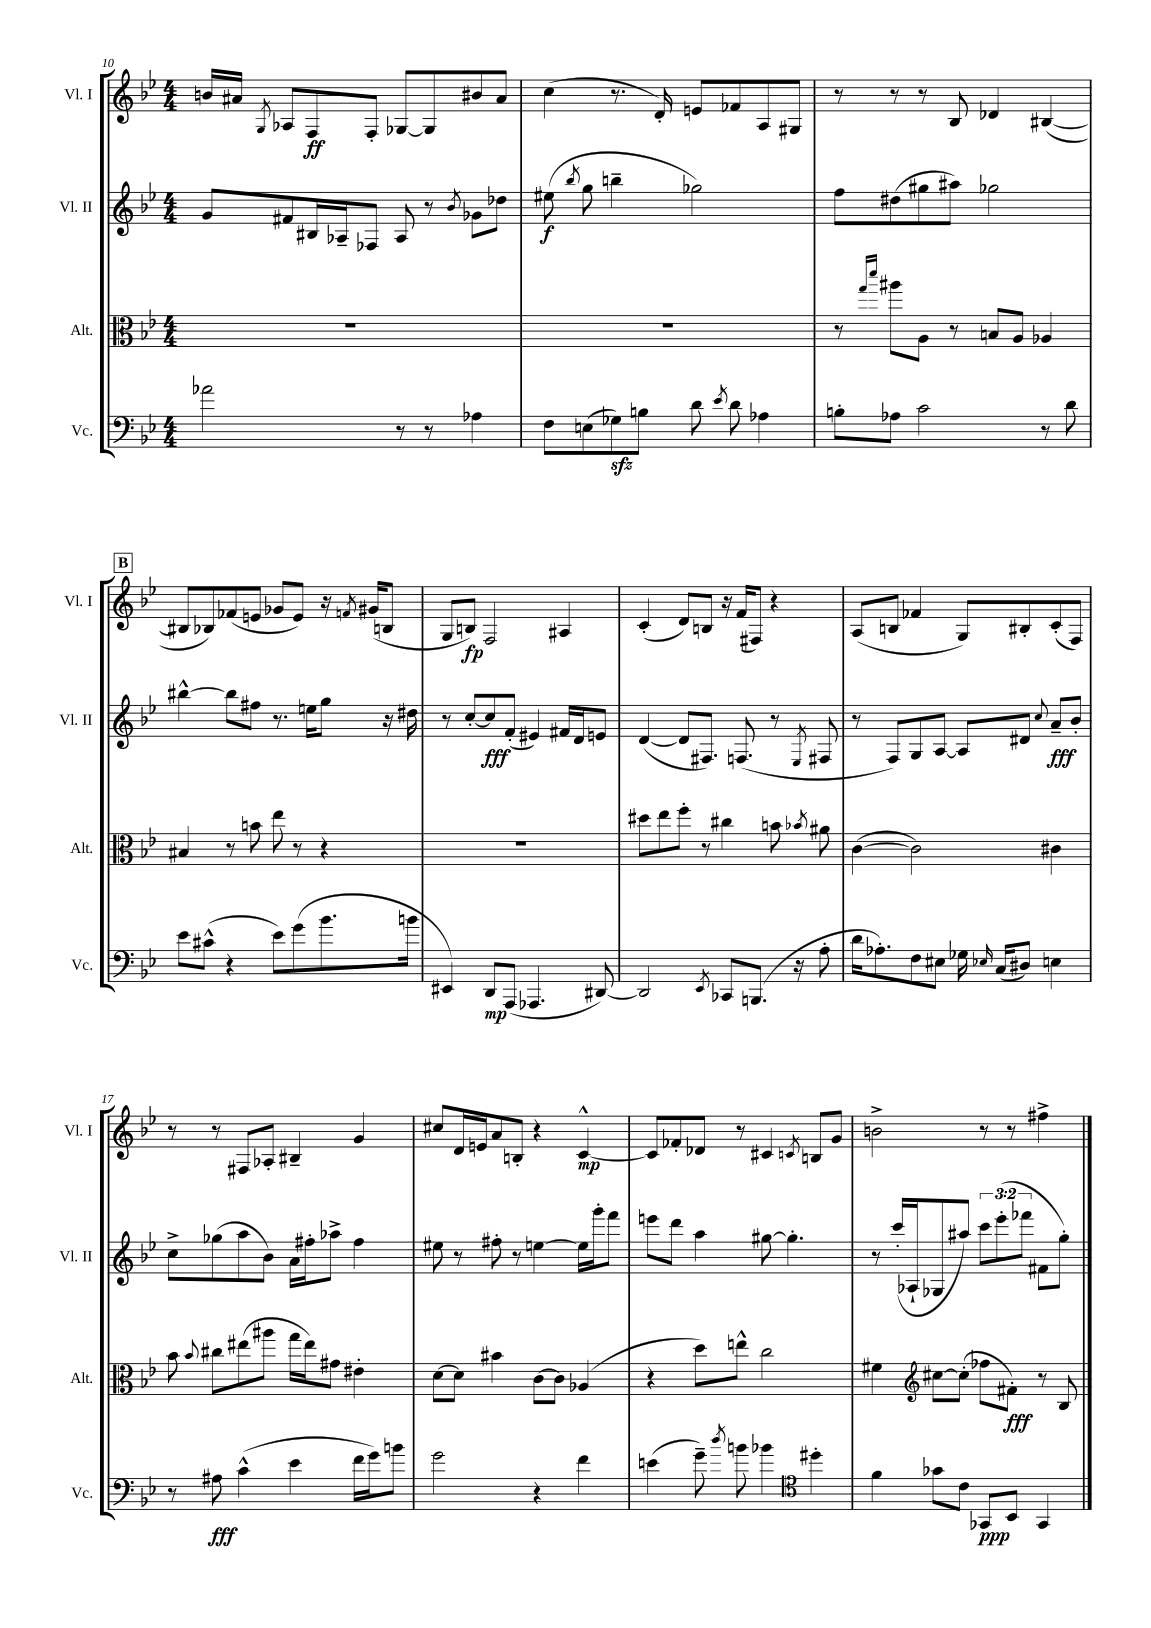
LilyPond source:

<<
\new StaffGroup <<
\new Staff = "s0" \with { instrumentName = "Vl. I" shortInstrumentName = "Vl. I" } {
    \clef treble \key bes \major \numericTimeSignature \time 4/4
    \autoBeamOff b'16[ ais'16] \acciaccatura { g8 } aes8[ f8\ff f8]-. ges8[~ ges8 bis'8 ais'8] |
    c''4( r8. d'16-.) e'8[ fes'8 a8 gis8] |
    r8 r8 r8 bes8 des'4 bis4~( |
    \mark \markup { \box "B" } bis8[ bes8) fes'8( e'8] ges'8[ e'8]) r16 \acciaccatura { f'8 } gis'16[( b8] |
    g8[ b8]\fp) f2 ais4 |
    c'4-.( d'8[) b8] r16 f'16[( fis8]) r4 |
    a8[( b8] fes'4 g8[) bis8-. c'8-.( f8]) |
    r8 r8 fis8[ aes8]-. bis4-- g'4 |
    cis''8[ d'16 e'16 a'8 b8]-. r4 c'4~-^\mp |
    c'8[ fes'8-. des'8] r8 cis'4 \acciaccatura { c'8 } b8[ g'8] |
    b'2-> r8 r8 fis''4-> \bar "|." |
}
\new Staff = "s1" \with { instrumentName = "Vl. II" shortInstrumentName = "Vl. II" } {
    \clef treble \key bes \major \numericTimeSignature \time 4/4 \override Staff.TupletNumber.text = #tuplet-number::calc-fraction-text
    \autoBeamOff g'8[ fis'8 bis16 aes16-- fes8] aes8 r8 \acciaccatura { bes'8 } ges'8[ des''8] |
    eis''8\f( \acciaccatura { bes''8 } g''8 b''4-- ges''2) |
    f''8[ dis''8( gis''8 ais''8]) ges''2 |
    \mark \markup { \box "B" } bis''4~-^ bis''8[ fis''8] r8. e''16[ g''8] r16 dis''16 |
    r8 c''8[~-. c''8\fff f'8]-.( eis'4) fis'16[ d'16 e'8] |
    d'4~( d'8[ fis8.]) f8.( r8 \acciaccatura { ees8 } fis8 |
    r8 f8[) g8 a8]~ a8[ dis'8] \appoggiatura { c''8 } a'8[--\fff bes'8]-. |
    c''8[-> ges''8( a''8 bes'8]) a'16[ fis''16-. aes''8]-> fis''4 |
    eis''8 r8 fis''8-. r8 e''4~ e''16[ g'''16-. f'''8] |
    e'''8[ d'''8] a''4 gis''8~ gis''4.-. |
    r8 c'''16[-.( aes16-! ges8 ais''8]) \tuplet 3/2 { c'''8[ ees'''8-.( fes'''8] } fis'8[ g''8]-.) \bar "|." |
}
\new Staff = "s2" \with { instrumentName = "Alt." shortInstrumentName = "Alt." } {
    \clef alto \key bes \major \numericTimeSignature \time 4/4
    \autoBeamOff R1 |
    R1 |
    r8 \grace { g''16[ d'''16] } ais''8[ a8] r8 b8[ a8] aes4 |
    \mark \markup { \box "B" } bis4 r8 b'8 ees''8 r8 r4 |
    R1 |
    dis''8[ ees''8 f''8]-. r8 cis''4 b'8 \acciaccatura { bes'8 } ais'8 |
    c'4~( c'2) cis'4 |
    bes'8 \appoggiatura { bes'8 } cis''8[ eis''8( ais''8] g''16[ eis''16) gis'8] eis'4-. |
    d'8[~ d'8] bis'4 c'8[~ c'8] aes4( |
    r4 d''8[) e''8]-^ c''2 |
    fis'4 \clef treble cis''8[~ cis''8]-.( fes''8[ fis'8]-.\fff) r8 bes8 \bar "|." |
}
\new Staff = "s3" \with { instrumentName = "Vc." shortInstrumentName = "Vc." } {
    \clef bass \key bes \major \numericTimeSignature \time 4/4
    \autoBeamOff aes'2 r8 r8 aes4 |
    f8[ e8( ges8\sfz) b8] d'8 \acciaccatura { ees'8 } d'8 aes4 |
    b8[-. aes8] c'2 r8 d'8 |
    \mark \markup { \box "B" } ees'8[ cis'8]-^( r4 ees'8[) g'8( bes'8. b'16] |
    eis,4) d,8[\mp a,,8]( aes,,4. dis,8~) |
    dis,2 \acciaccatura { ees,8 } ces,8[ b,,8.]( r16 a8-. |
    d'16[ aes8.-.) f8 eis8] ges16 \grace { ees16 } c16[( dis8]) e4 |
    r8 ais8\fff c'4-^( ees'4 f'16[ g'16) b'8] |
    g'2 r4 f'4 |
    e'4( g'8--) \acciaccatura { d''8 } b'8 bes'4 \clef tenor dis''4-. |
    f'4 ges'8[ c'8] ges,8[\ppp bes,8] ges,4 \bar "|." |
}
>>
>>
\layout { \context { \Score currentBarNumber = #10 } }
